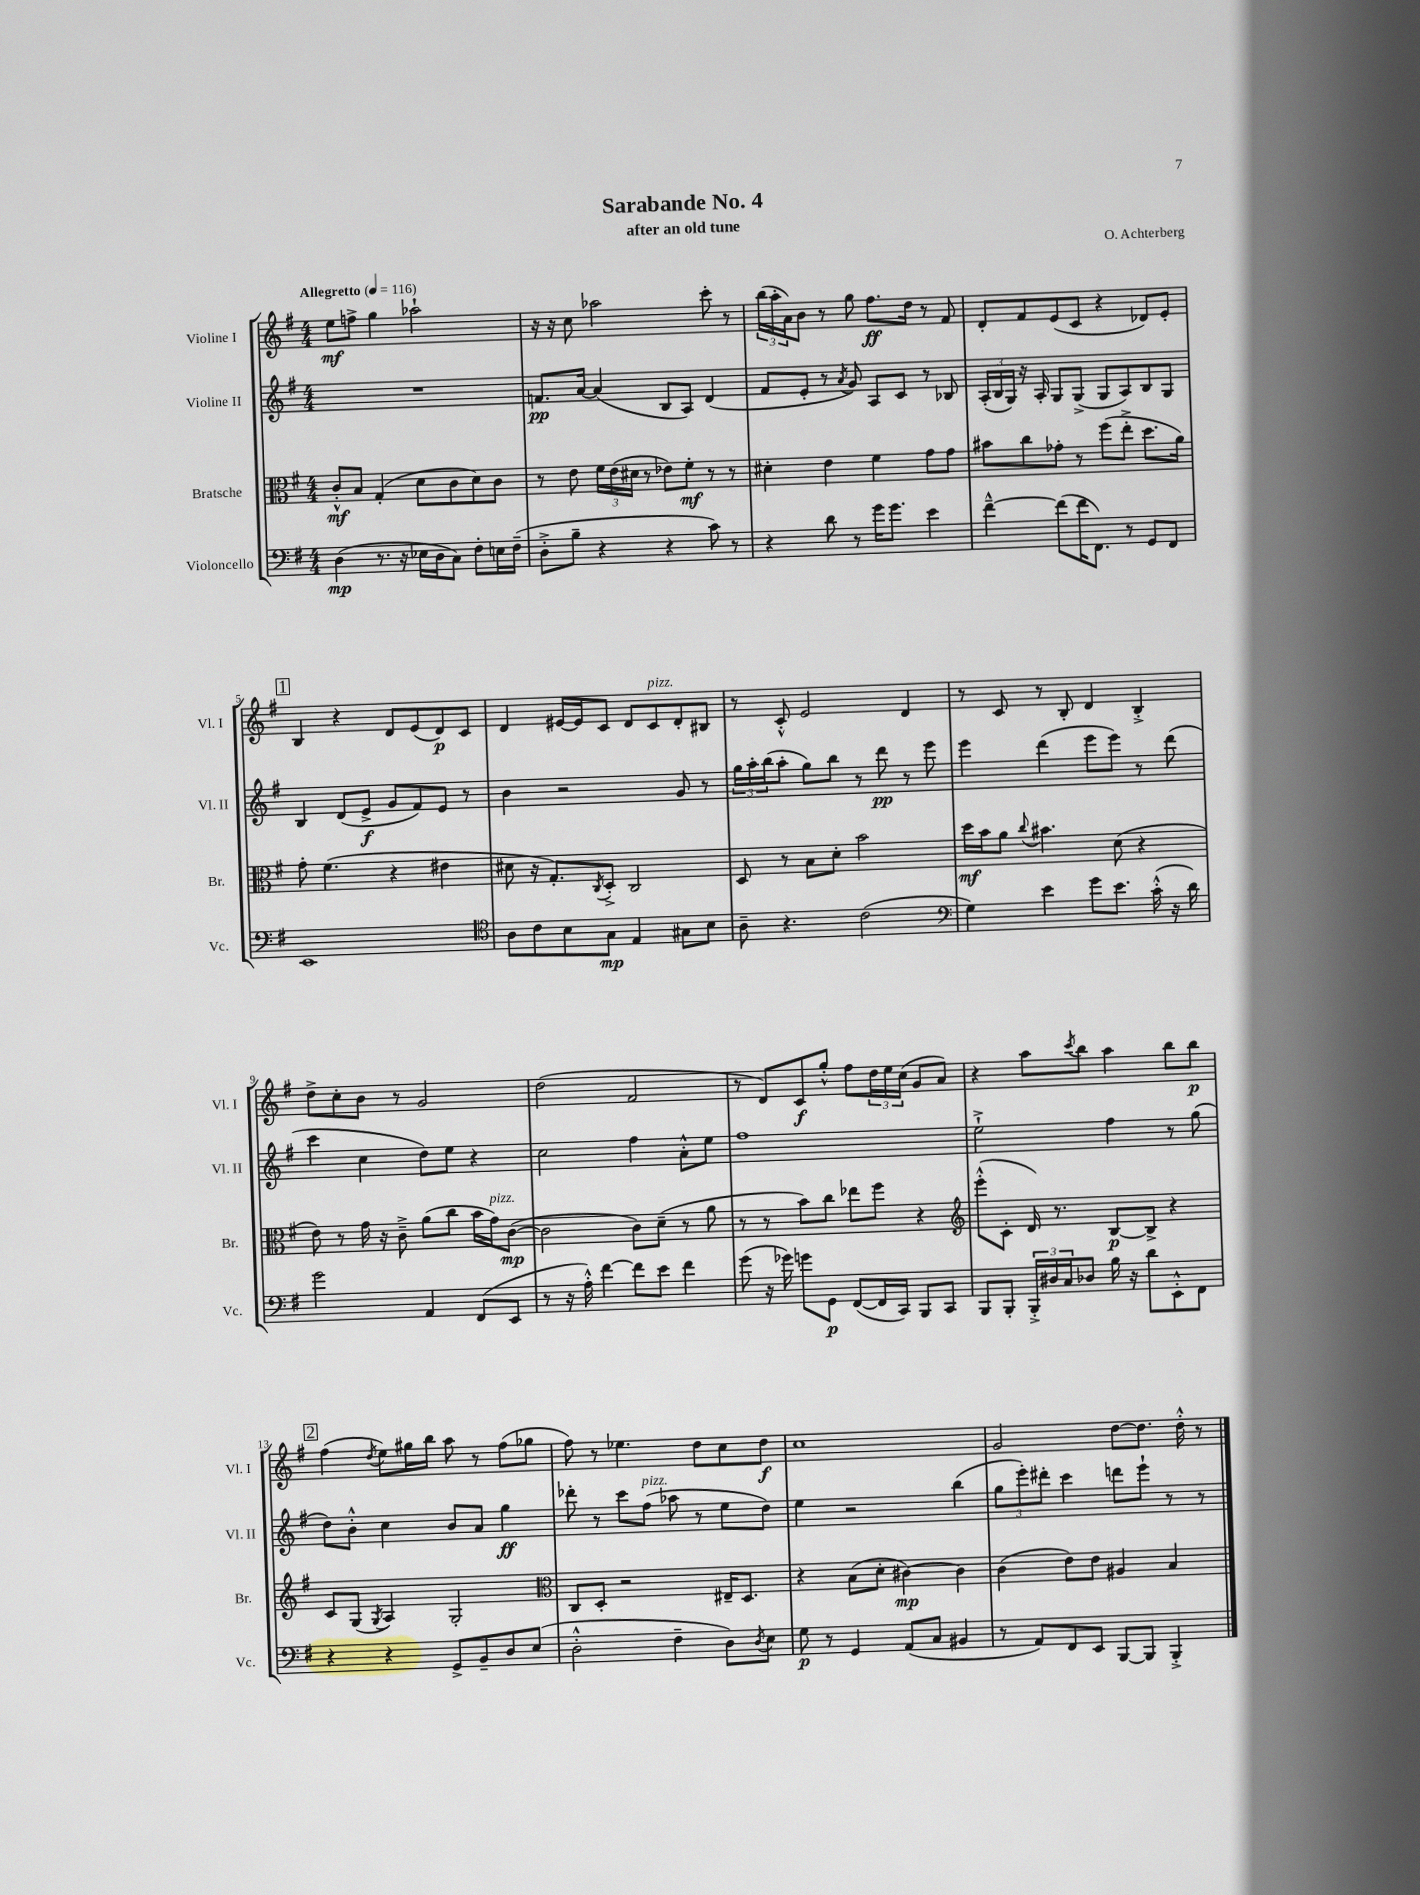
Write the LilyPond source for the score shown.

\header { title = "Sarabande No. 4" composer = "O. Achterberg" subtitle = "after an old tune" }
<<
\new StaffGroup <<
\new Staff = "s0" \with { instrumentName = "Violine I" shortInstrumentName = "Vl. I" } {
    \clef treble \key g \major \numericTimeSignature \time 4/4 \tempo "Allegretto" 4 = 116
    e''8\mf f''8-> g''4 aes''2-! |
    r16 r16 c''8 aes''2 c'''8-. r8 |
    \tuplet 3/2 { b''16( a''16-. a'16) } b'8 r8 g''8 fis''8.\ff d''16 r8 fis'8 |
    d'8-. fis'8 e'8( c'8 r4 des'8) e'8-. |
    \mark \markup { \box "1" } b4 r4 d'8 e'8( d'8\p) c'8 |
    d'4 eis'16~ eis'16 c'8 d'8 c'8^\markup { \italic "pizz." } d'8-. bis8 |
    r8 c'8-.-^ e'2 d'4 |
    r8 c'8 r8 b8-. d'4 b4-.-> |
    d''8-> c''8-. b'8 r8 g'2 |
    d''2( fis'2 |
    r8 d'8) c'8\f g''8-.-^ fis''8 \tuplet 3/2 { d''16 e''16 c''16( } g'8 a'8) |
    r4 a''8 \acciaccatura { c'''8 } b''8 a''4 b''8 b''8\p |
    \mark \markup { \box "2" } fis''4( \acciaccatura { d''8 } e''8) gis''16 b''16 a''8 r8 fis''8( ges''8 |
    fis''8) r8 ees''4. d''8 c''8 d''8\f |
    c''1 |
    g'2 d''8~ d''8. d''16-.-^ r8 \bar "|." |
}
\new Staff = "s1" \with { instrumentName = "Violine II" shortInstrumentName = "Vl. II" } {
    \clef treble \key g \major \numericTimeSignature \time 4/4
    R1 |
    f'8.\pp a'16~ a'4( b8 a8) d'4( |
    fis'8 e'8-. r8 \acciaccatura { a'8 } g'8) a8 c'8 r8 bes8 |
    \tuplet 3/2 { a16-.( b16 g16) } r16 a16-. g8 g8->( g8 a8) b8 g8 |
    \mark \markup { \box "1" } b4 d'8( e'8->\f g'8 fis'8) e'8 r8 |
    b'4 r2 g'8 r8 |
    \tuplet 3/2 { g''16 a''16-. b''16( } a''8-. g''8) b''8 r8 d'''8\pp r8 e'''8 |
    e'''4 d'''4( e'''8 e'''8) r8 d'''8( |
    c'''4 c''4 d''8) e''8 r4 |
    c''2 fis''4 a'8-.-^ e''8 |
    fis''1 |
    e''2-!-> fis''4 r8 g''8( |
    \mark \markup { \box "2" } d''8) b'8-.-^ c''4 b'8 a'8 g''4\ff |
    des'''8-. r8 c'''8 fis''8^\markup { \italic "pizz." }( aes''8 r8 e''8 d''8) |
    e''4 r2 b''4( |
    \tuplet 3/2 { g''8 e'''8-.) dis'''8-. } c'''4 d'''8 e'''8-! r8 r8 \bar "|." |
}
\new Staff = "s2" \with { instrumentName = "Bratsche" shortInstrumentName = "Br." } {
    \clef alto \key g \major \numericTimeSignature \time 4/4
    c'8-.-^\mf b8 g4-.( d'8 c'8 d'8) c'8 |
    r8 e'8 \tuplet 3/2 { fis'16 e'16( dis'16 } r8 ees'8) fis'8-.\mf r8 r8 |
    dis'4-. e'4 fis'4 g'8 g'8 |
    bis'8 c''8 ges'8-. r8 fis''8( e''8-.-> d''8. a'16) |
    \mark \markup { \box "1" } g'8-. fis'4.( r4 eis'4 |
    dis'8 r16 g8.-.) \acciaccatura { c8 } d8-.-> c2 |
    d8 r8 b8 d'8-. b'2 |
    d''16\mf b'16 a'8 \appoggiatura { c''8 } bis'4. d'8( r4 |
    e'8) r8 g'16 r16 c'8---> a'8( c''8 b'16 g'16^\markup { \italic "pizz." }) c'8~\mp( |
    c'2 c'8) d'8--( r8 a'8 |
    r8 r8 b'8) c''8 ees''8 fis''8 r4 |
    \clef treble e'''8-.-^( c'8-. d'16) r8. b8~\p b8-> r4 |
    \mark \markup { \box "2" } c'8 g8( \acciaccatura { g8 } a4) g2-. |
    \clef alto c8 d8-. r2 eis16-- d8. |
    r4 b8( d'8-. cis'4~\mp) cis'4 |
    c'4( e'8) e'8 ais4 b4 \bar "|." |
}
\new Staff = "s3" \with { instrumentName = "Violoncello" shortInstrumentName = "Vc." } {
    \clef bass \key g \major \numericTimeSignature \time 4/4
    d4\mp( r8. r16 ees16 d16 c8) fis8-. e16 fis16--( |
    d8-.-> b8-- r4 r4 c'8) r8 |
    r4 d'8 r8 g'16 g'8. e'4 |
    fis'4~---^ fis'8( fis'16 fis,8.) r8 g,8 fis,8 |
    \mark \markup { \box "1" } e,1 |
    \clef tenor a8 c'8 b8 g8\mp e4 gis8 b8 |
    a8-- r4. c'2( |
    \clef bass g4) e'4 g'8 e'8. c'16-.-^( r16 d'16) |
    g'2 a,4 fis,8( e,8 |
    r8 r16 a16-.-^) fis'4~ fis'8 e'8 fis'4 |
    g'8( r16 ges'16) g'8 g,8\p fis,8~( fis,16 c,16) b,,8 c,8 |
    b,,8 b,,8-. \tuplet 3/2 { b,,16-.-> dis16 c16 } des8 b16 r16 d'8 e,8-.-^ fis,8 |
    \mark \markup { \box "2" } r4 r4 g,8-> b,8-- d8 e8( |
    d2-.-^ fis4-- d8) \acciaccatura { d8 } e8 |
    g8\p r8 g,4 a,8( c8 bis,4 |
    r8 a,8) fis,8 e,8 b,,8~ b,,8 b,,4-.-> \bar "|." |
}
>>
>>
